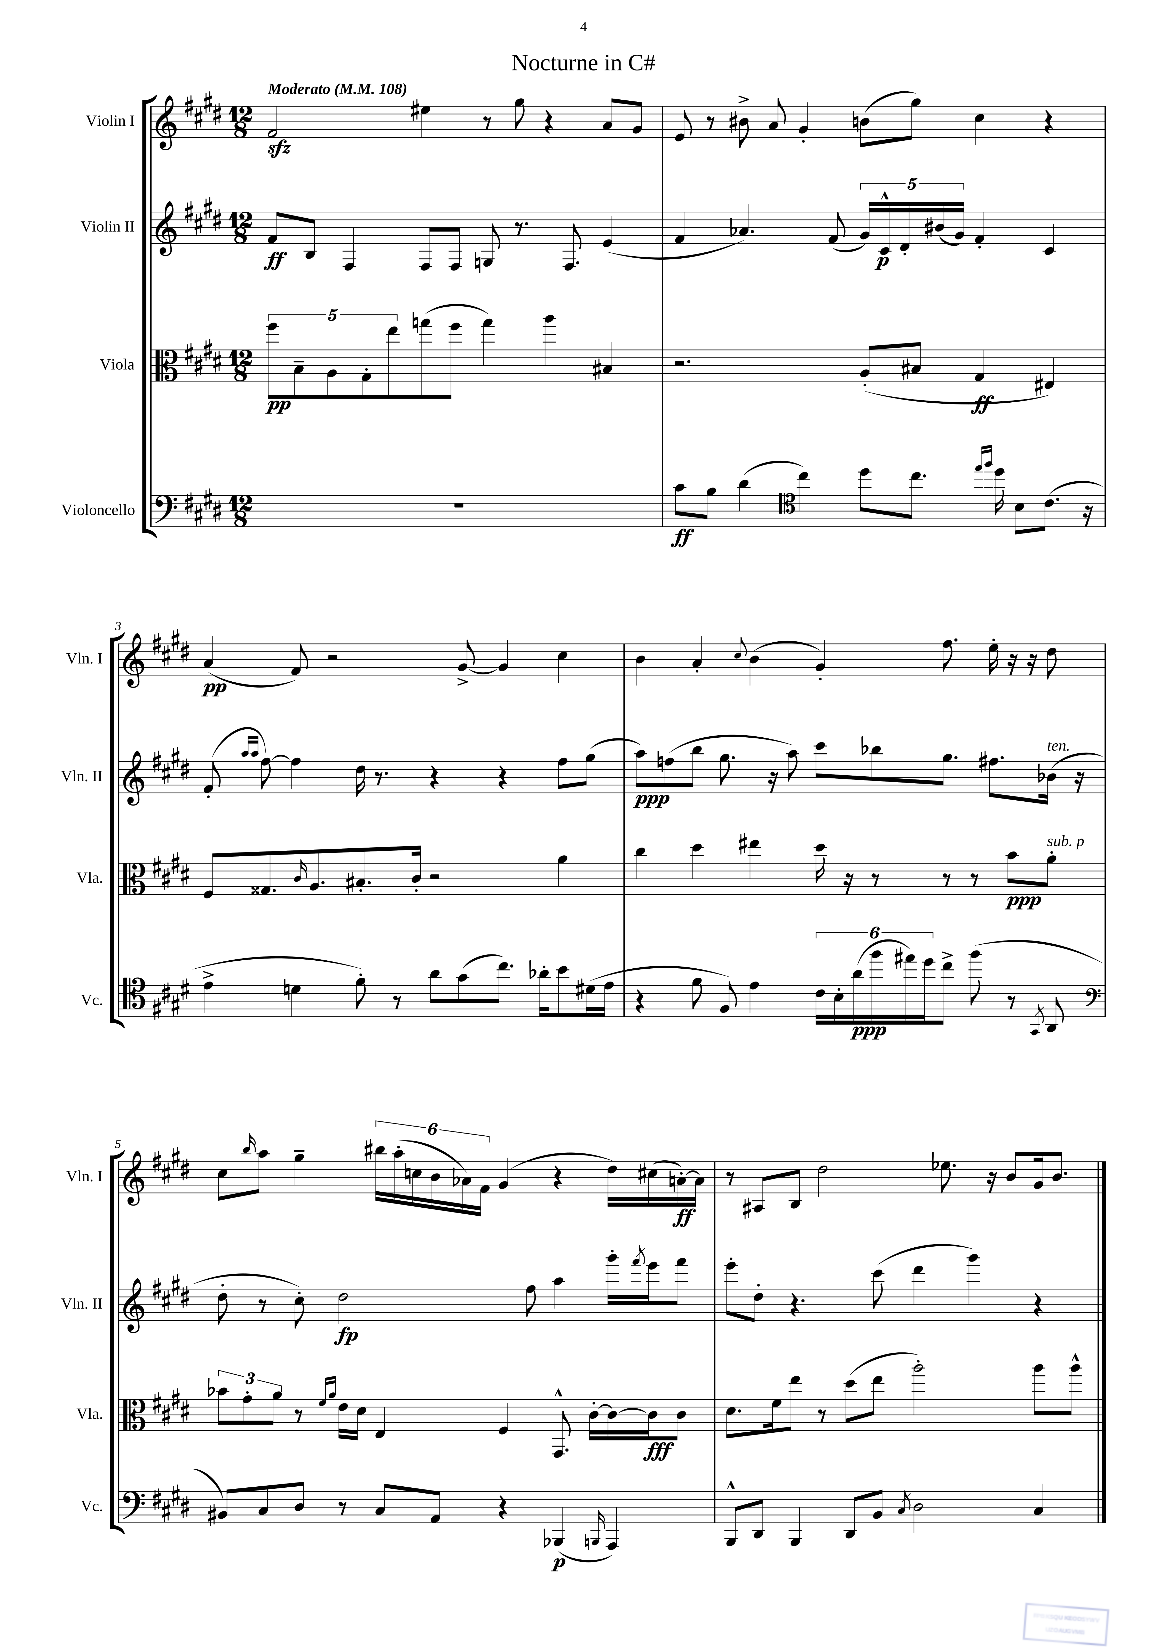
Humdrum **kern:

**kern	**kern	**kern	**kern
*staff4	*staff3	*staff2	*staff1
*clefF4	*clefC3	*clefG2	*clefG2
*k[f#c#g#d#]	*k[f#c#g#d#]	*k[f#c#g#d#]	*k[f#c#g#d#]
*M12/8	*M12/8	*M12/8	*M12/8
*MM108	*MM108	*MM108	*MM108
1.r	10ff#	8f#	2f#
.	10B~	.	.
.	.	8B	.
.	10A	.	.
.	.	4F#	.
.	10G#'	.	.
.	10ee	.	.
.	(8gg	8F#	4ee#
.	8ff#	8F#	.
.	4gg)	8G	8r
.	.	8.r	8gg#
.	4aa	.	4r
.	.	8.F#	.
.	4B#	(4e	8a
.	.	.	8g#
=	=	=	=
8c#	2.r	4f#	8e
8B	.	.	8r
(4d#	.	4.a-)	8b#^
.	.	.	8a
*clefC4	*	*	*
4cc#)	.	.	4g#'
.	.	(8f#	.
8dd#	(8A'	20g#)	(8b
.	.	20c#^^	.
.	.	20d#'	.
8.cc#	8B#	.	8gg#)
.	.	(20b#	.
.	.	20g#)	.
.	4G#	4f#'	4cc#
16qqee	.	.	.
16qqff#	.	.	.
16dd#	.	.	.
8B	.	.	.
(8.c#	4E#)	4c#	4r
16r	.	.	.
=	=	=	=
4e^	8F#	(8f#'	(4a
.	.	16qqaa	.
.	.	16qqaa	.
.	8.G##	[8ff#)	.
4d	.	4ff#]	8f#)
.	16qqc#	.	.
.	8.A	.	.
.	.	.	2r
8f#')	8.B#'	16dd#	.
.	.	8.r	.
8r	.	.	.
.	16c#'	.	.
8a	2r	4r	.
(8g#	.	.	[8g#^
8.cc#)	.	4r	4g#]
16a-'	.	.	.
8b	4a	8ff#	4cc#
(16d#	.	(8gg#	.
16e	.	.	.
=	=	=	=
4r	4cc#	8aa)	4b
.	.	(8ff	.
8f#	4dd#	8bb	4a'
8F#)	.	8.gg#	.
.	.	.	8qqcc#
4e	4ee#	.	(4b
.	.	16r	.
.	.	8aa)	.
24c#	16dd#	8ccc#	4g#')
24B'	.	.	.
.	16r	.	.
(24a	.	.	.
24ff#	8r	8bb-	.
24ee#)	.	.	.
24dd#	.	.	.
8cc#^	8r	8.gg#	8.ff#
(8ff#	8r	.	.
.	.	8.ff#	16ee'
8r	8b	.	16r
.	.	.	16r
8qGG#	.	.	.
8AA	8a'	(16b-	8dd#
.	.	16r	.
=	=	=	=
*clefF4	*	*	*
8BB#)	12b-	8dd#'	8cc#
.	12g#'	.	.
.	.	.	16qqbb
8C#	.	8r	8aa
.	12a	.	.
8D#	8r	8cc#')	4gg#~
.	16qqf#	.	.
.	16qqa	.	.
8r	16e	2dd#	.
.	16d#	.	.
8C#	4E	.	24bb#
.	.	.	(24aa'
.	.	.	24cc
8AA	.	.	24b
.	.	.	24a-)
.	.	.	24f#
4r	4F#	.	(4g#
.	.	8ff#	.
(4BBB-	8.GG#^^	4aa	4r
.	[16c#'	.	.
16qqBBB	.	.	.
4AAA)	16c#_	16ggg#'	16dd#)
.	.	8qfff#	.
.	16c#]	16eee	(16cc#
.	8c#	8fff#	[16a')
.	.	.	16a]
=	=	=	=
8BBB^^	8.d#	8eee'	8r
8DD#	.	8dd#'	8A#
.	16f#	.	.
4BBB	8ee	4.r	8B
.	8r	.	2dd#
8DD#	(8dd#	.	.
8BB	8ee	(8ccc#	.
8qC#	.	.	.
2D#	2aa')	4ddd#	.
.	.	.	8.ee-
.	.	4ggg#)	.
.	.	.	16r
.	.	.	8b
4C#	8aa	4r	16g#
.	.	.	8.b
.	8aa^^	.	.
==	==	==	==
*-	*-	*-	*-
